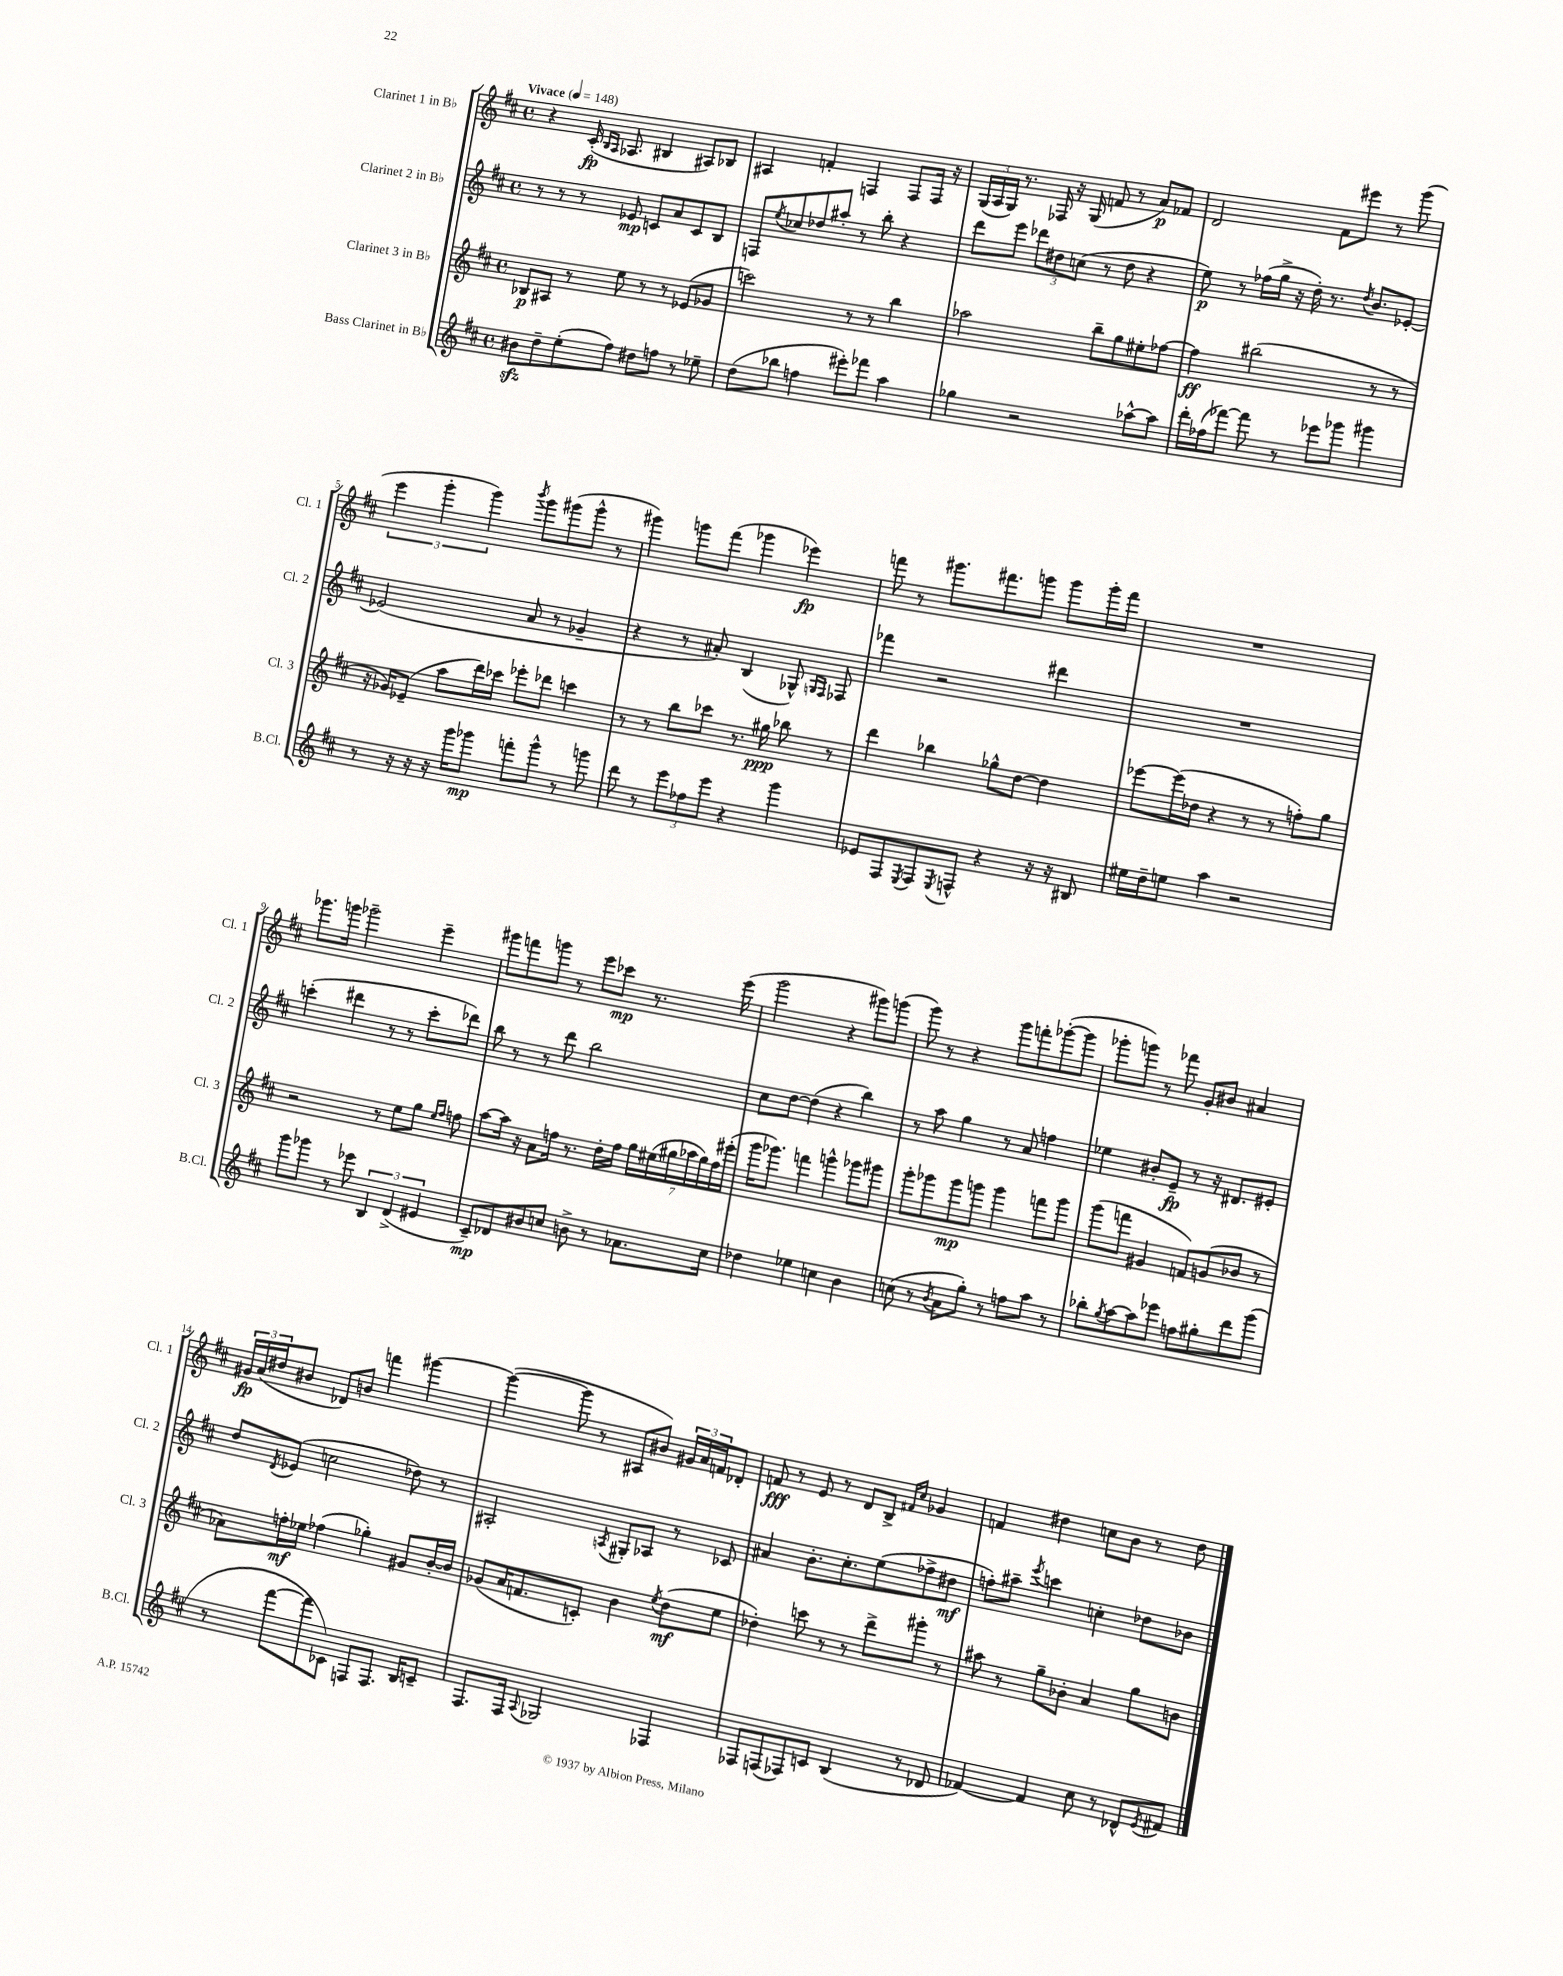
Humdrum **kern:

**kern	**kern	**kern	**kern
*staff4	*staff3	*staff2	*staff1
*clefG2	*clefG2	*clefG2	*clefG2
*k[f#c#]	*k[f#c#]	*k[f#c#]	*k[f#c#]
*M4/4	*M4/4	*M4/4	*M4/4
*met(c)	*met(c)	*met(c)	*met(c)
*MM148	*MM148	*MM148	*MM148
8b#	8B-	8r	4r
8dd~	8A#	8r	.
(8ee'	8r	8r	(16c#'
.	.	.	16qqB
.	.	.	16qqA
.	.	.	8.A-
8ff#)	8ee	8e-	.
8dd#	8r	8c	4B#
8ff	8r	8a	.
8r	(8e-	8c	8A#)
8ee-~	8g-	8B	8B-
=	=	=	=
(8dd	2ccc)	8F	4A#
.	.	8qee	.
8bb-	.	8cc-	.
4ff	.	8dd-	4f'
.	.	8aa#'	.
8eee#')	8r	8r	4F
8fff-	8r	8bb'	.
4aa	4bb	4r	8F
.	.	.	16F
.	.	.	16r
=	=	=	=
4gg-	2aa-	8ddd	(24G
.	.	.	24A
.	.	.	24G)
.	.	8eee	8.r
2r	.	12ddd-	.
.	.	.	16F-
.	.	12dd#	.
.	.	.	16r
.	.	(12cc	.
.	.	.	(16G
.	8bb~	8r	8f
.	8gg	8dd#	8r
[8aa-^^	8ee#'	4r	8a)
8aa-]	[8ff-	.	8f-
=	=	=	=
16ddd'	4ff-]	8ee)	2d
(16ff-	.	.	.
[8fff-)	.	8r	.
8fff-]	(2bb#	(16ff-	.
.	.	16gg^	.
8r	.	16r	.
.	.	16dd')	.
8eee-	.	8.r	8f#
8ggg-	.	.	8eee#
.	.	8qdd	.
.	.	8.b	.
4ggg#	8r	.	8r
.	8r	[8e-'	(8ggg
=	=	=	=
8r	16r	(2e-]	6eee
.	16g-)	.	.
16r	(8e-~	.	.
.	.	.	6ggg'
16r	.	.	.
16r	8aa	.	.
16ggg	.	.	.
.	.	.	6ggg)
8ggg-	16ddd)	.	.
.	16ccc-	.	.
.	.	.	8qbbb
8fff'	8eee-'	8a	8ggg
8ggg-^^	8ddd-	8r	(8ggg#
8r	4ccc	4g-~	8ggg#^^
8ggg	.	.	8r
=	=	=	=
8ddd	8r	4r	4ggg#)
8r	8r	.	.
12eee	8bb	8r	8ggg
12ff-	.	.	.
.	8ccc-	8a#')	(8fff#
12eee	.	.	.
4r	8.r	(4B	4ggg-
.	16gg#	.	.
4ggg	8bb-	8G-^^)	4eee-)
.	.	16qqG	.
.	.	16qqF#	.
.	8r	8F-	.
=	=	=	=
8e-	4ddd	4fff-	8fff
8F#	.	.	8r
8qE	.	.	.
8F#	4bb-	2r	8.ggg#
8qE	.	.	.
8F^^	.	.	.
.	.	.	8.fff#
4r	8gg-^^	.	.
.	[8dd	.	8ggg
16r	4dd]	4ddd#	8ggg
16r	.	.	.
8B#	.	.	16ggg'
.	.	.	16fff#
=	=	=	=
16ee#	[8eee-	1r	1r
16dd~	.	.	.
8ee	(16eee-]	.	.
.	16dd-	.	.
4aa	4r	.	.
2r	8r	.	.
.	8r	.	.
.	8ff')	.	.
.	8gg	.	.
=	=	=	=
8ggg	2r	(4ccc'	8.ggg-
8ggg-	.	.	.
.	.	.	16ggg
8r	.	4ddd#	2ggg-~
8eee-	.	.	.
6B	8r	8r	.
.	8ee	8r	.
(6d^	.	.	.
.	8gg	8ccc'	4eee~
6e#	.	.	.
.	16qqee	.	.
.	16qqff#	.	.
.	8ff	8ddd-)	.
=	=	=	=
8c#~)	[8aa	8bb	8ggg#
8d-	16aa]	8r	8fff
.	16r	.	.
8b#	8a	8r	8ggg
8cc	16ff	8ddd	8r
.	8.r	.	.
8b^	.	2bb	8eee
8r	16dd'	.	8ccc-
.	16ff	.	.
8.a-	28gg	.	8.r
.	(28ee#	.	.
.	28gg#	.	.
.	28aa-	.	.
.	28gg#)	.	.
.	28ff	.	.
16cc	.	.	(16eee
.	(28eee#'	.	.
=	=	=	=
4dd-	16ggg	8cc#	2ggg
.	8.ggg-)	.	.
.	.	[8dd	.
4ee-	4fff	(4dd]	.
4cc	4ggg^^	4r	4r
4b	8ggg-	4bb)	8ggg#)
.	8ggg#	.	(8ggg
=	=	=	=
(8cc	8ggg'	8r	8ggg)
8r	8ggg-	8aa	8r
8qb	.	.	.
8a	8ggg-	4gg	4r
8gg')	8ggg	.	.
8r	4ggg	8r	8ggg
8ff	.	8a	8fff'
8aa	8fff	4ff	([8ggg-'
8r	8ggg	.	8ggg-]
=	=	=	=
8bb-'	(8ggg	4ee-	8ggg-'
8qgg	.	.	.
[8aa	8fff	.	8ggg)
8aa]	4g#	8b#'	8r
8eee-	.	8e~	8fff-
8ff	8f)	8r	8g'
8gg#'	(8g	16r	8b#
.	.	8.d#	.
8ddd	8b-	.	4a#
(8ggg	8r	8e#'	.
=	=	=	=
8r	8a-)	8dd	24g#
.	.	.	(24a
.	.	.	24dd#
.	.	8qd	.
[8fff#	16ff'	(8e-	8b#
.	16ee-	.	.
8fff#]	(4ff-	2cc	8d-)
8c-)	.	.	8b
8F	4gg-')	.	4fff
8.F	.	.	.
.	8g#	8dd-)	[4ggg#
16B	.	.	.
8c~	[16b'	8r	.
.	16b]	.	.
=	=	=	=
8.F#	(8g-	2A#'	(4ggg#_
.	16a	.	.
16F#	8.f	.	.
8qqA	.	.	.
2G-	.	.	8ggg#]
.	8c')	.	8r
.	.	8qA	.
.	4b	8G#'	8A#
.	.	8A-	8b#)
.	8qee	.	.
4F-	(8dd	8r	24g#
.	.	.	24a
.	.	.	24f
.	8ee	8c-	8d-'
=	=	=	=
8F-	4dd-')	4a#	8f
(8F	.	.	8r
8F-)	8ccc	8.b'	8e
8c	8r	.	8r
.	.	8.cc#'	.
(4B	8r	.	8d
.	8ddd^	(8ee	8B^
.	.	.	16qqf#
.	.	.	16qqcc#
8r	8ggg#'	8ff-^	4g-
8d-	8r	8dd#	.
=	=	=	=
[4f-)	8aa#	8ff')	4f
.	8r	8aa#~	.
.	.	8qeee	.
4f-]	8gg~	4ccc	4dd#
.	8b-'	.	.
8cc#	4a	4cc'	8cc
8r	.	.	8b
8d-^^	8gg	8dd-	8r
8qe	.	.	.
8f#	8b	8b-	8dd#
==	==	==	==
*-	*-	*-	*-
